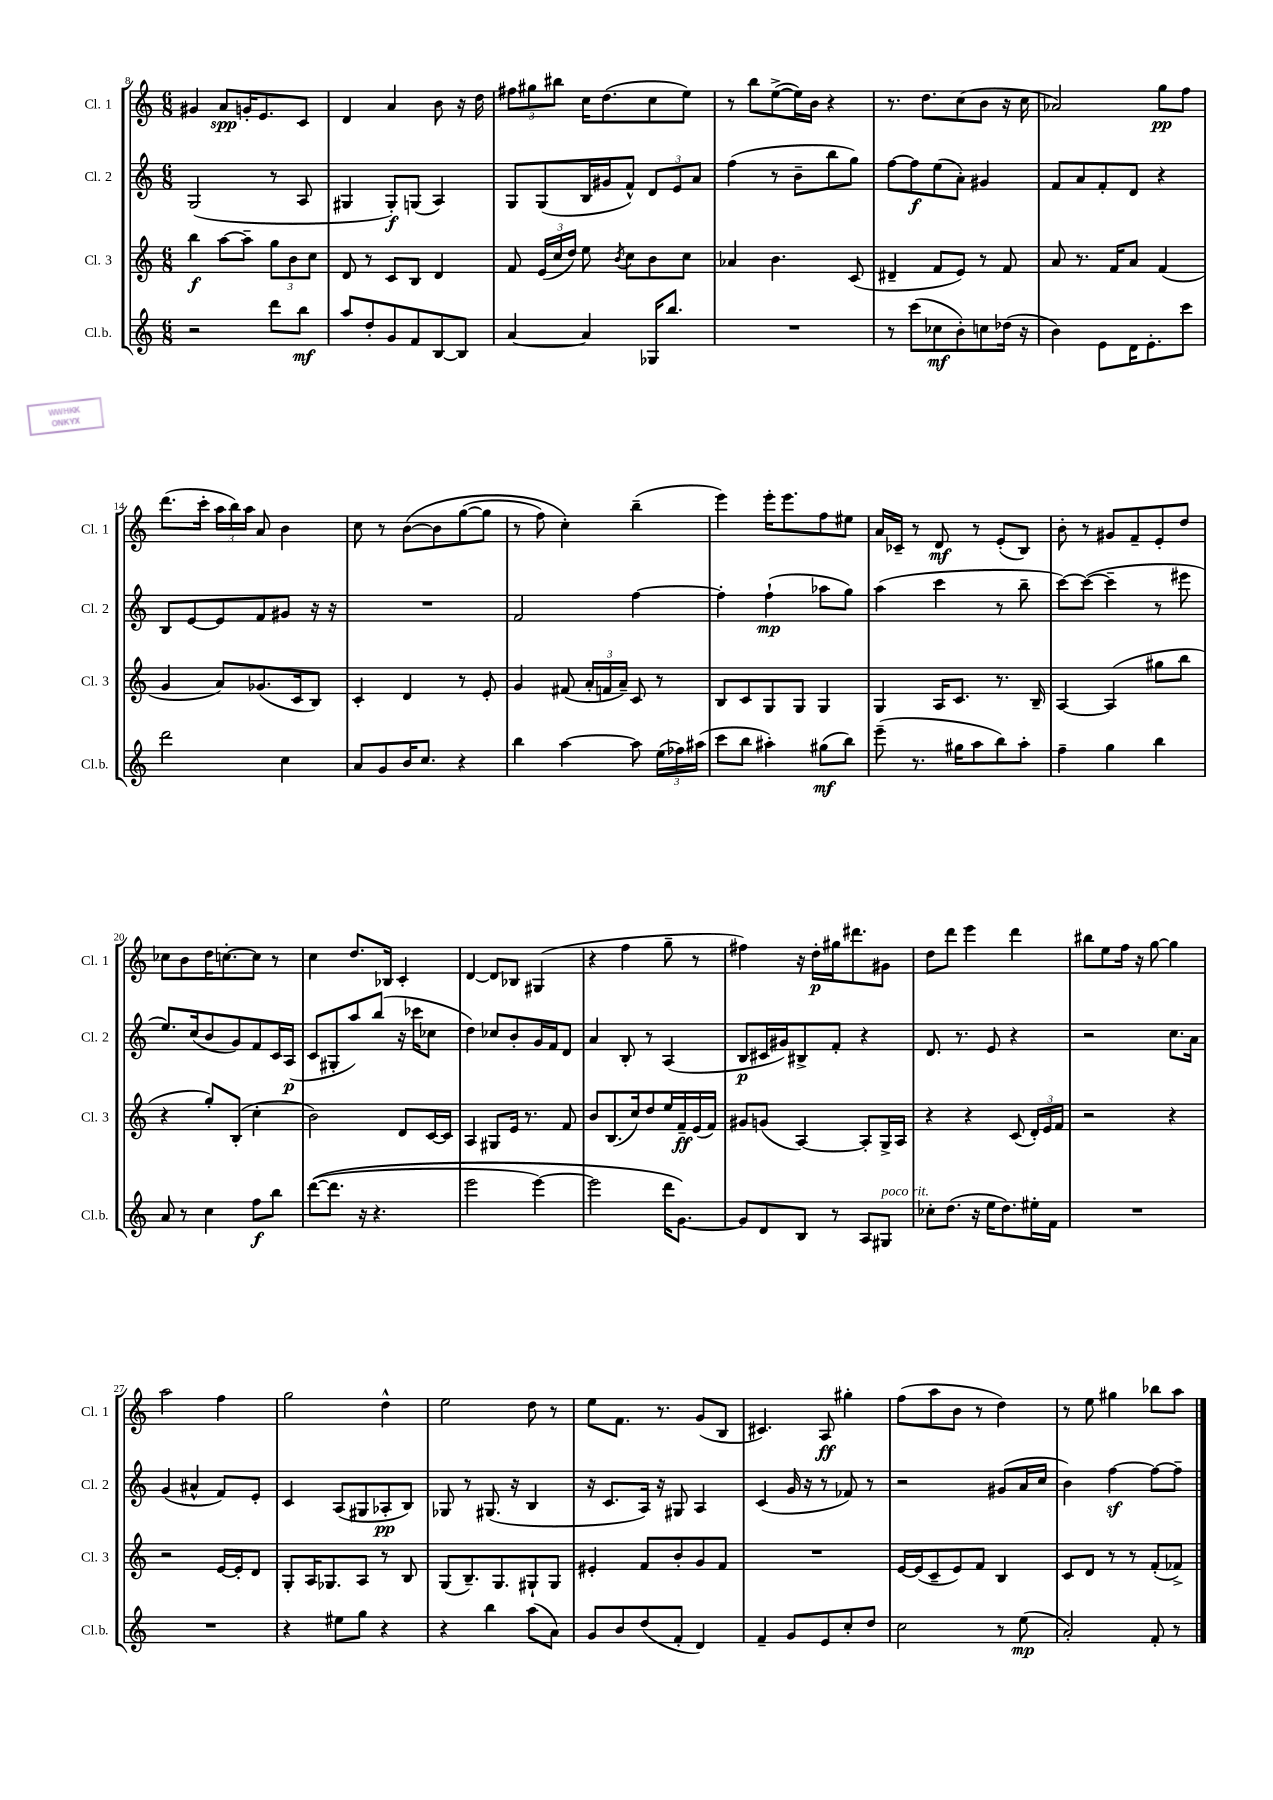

**kern	**kern	**kern	**kern
*staff4	*staff3	*staff2	*staff1
*clefG2	*clefG2	*clefG2	*clefG2
*k[]	*k[]	*k[]	*k[]
*M6/8	*M6/8	*M6/8	*M6/8
2r	4bb	(2G	4g#
.	[8aa	.	8a
.	8aa~]	.	16g'
.	.	.	8.e
8ddd	12gg	8r	.
.	12b	.	.
8bb	.	8A	8c
.	12cc	.	.
=	=	=	=
8aa	8d	4G#	4d
8dd'	8r	.	.
8g	8c	8G#')	4a
8f	8B	(8G	.
[8B	4d	4A)	8b
8B]	.	.	16r
.	.	.	16dd
=	=	=	=
[4a	8f	8G	12ff#
.	.	.	12gg#
.	(24e	(8G	.
.	24cc	.	12bb#
.	24dd)	.	.
4a]	8ee	16B	16cc
.	.	16g#	(8.dd
.	8qb	.	.
.	8cc	8f^^)	.
16G-	8b	12d	8cc
8.bb	.	.	.
.	.	12e	.
.	8cc	.	8ee)
.	.	12a	.
=	=	=	=
2.r	4a-	(4ff	8r
.	.	.	8bb
.	4.b	8r	([8ee^
.	.	8b~	16ee])
.	.	.	16b
.	.	8bb	4r
.	(8c	8gg)	.
=	=	=	=
8r	4d#~	[8ff	8.r
(8ccc	.	8ff]	.
.	.	.	8.dd
8cc-	8f	(8ee	.
8b')	8e)	8a')	(8cc
8cc	8r	4g#	8b
(16dd-	8f	.	16r
16r	.	.	16cc
=	=	=	=
4b)	8a	8f	2a-)
.	8.r	8a	.
8e	.	8f'	.
.	16f	.	.
16d	8a	8d	.
8.e'	.	.	.
.	(4f	4r	8gg
8ccc	.	.	8ff
=	=	=	=
2ddd	4g	8B	(8.ddd
.	.	[8e	.
.	.	.	16ccc'
.	8a)	8e]	24aa
.	.	.	24bb)
.	.	.	24aa
.	(8.g-	8f	8a
4cc	.	8g#	4b
.	16c	.	.
.	8B)	16r	.
.	.	16r	.
=	=	=	=
8a	4c'	2.r	8cc
8g	.	.	8r
16b	4d	.	&([8b
8.cc	.	.	.
.	.	.	8b]
4r	8r	.	([8gg
.	8e'	.	8gg]
=	=	=	=
4bb	4g	2f	8r
.	.	.	8ff)
[4aa	(8f#	.	4cc'&)
.	24a'	.	.
.	24f	.	.
.	24a~)	.	.
8aa]	8c	[4ff	(4bb~
(24ee	8r	.	.
24ff-)	.	.	.
(24aa#	.	.	.
=	=	=	=
8ccc	8B	4ff']	4eee)
8bb	8c	.	.
4aa#')	8G	(4ff`	16eee'
.	.	.	8.eee
.	8G	.	.
(8gg#	4G	8aa-	8ff
8bb)	.	8gg)	8ee#
=	=	=	=
(8eee~	4G	(4aa	16a
.	.	.	16c-~
8.r	.	.	8r
.	16A	4ccc	8d
16gg#	8.c	.	.
8aa	.	.	8r
8bb)	8.r	8r	(8e'
8aa'	.	8bb~	8B)
.	16B~	.	.
=	=	=	=
4ff~	[4A	[8ccc)	8b'
.	.	(8ccc_	8r
4gg	(4A]	4ccc~]	8g#
.	.	.	8f~
4bb	8gg#	8r	8e'
.	8bb	8eee#	8dd
=	=	=	=
8a	4r	8.ee)	8cc-
8r	.	.	8b
.	.	(16cc	.
4cc	8gg')	8b	16dd
.	.	.	[8.cc'
.	(8B'	8g)	.
8ff	4cc'	8f	8cc]
8bb	.	16c	8r
.	.	(16A	.
=	=	=	=
&(([8ddd	2b)	8c	4cc
8.ddd]	.	8G#'	.
.	.	8aa)	8.dd
16r	.	.	.
4.r	.	(8bb	.
.	.	.	16B-
.	8d	16r	4c'
.	.	16ccc-	.
.	[16c	8cc-	.
.	16c]	.	.
=	=	=	=
2eee	4A	4dd)	[4d
.	8G#	8cc-	8d]
.	16e	8b'	8B-
.	8.r	.	.
[4eee)	.	16g	(4G#
.	.	16f	.
.	8f	8d	.
=	=	=	=
2eee]	8b	4a	4r
.	(8.B	.	.
.	.	8B'	4ff
.	16cc)	.	.
.	8dd	8r	.
16ddd	16ee	(4A	8gg~
[8.g&)	16f~	.	.
.	(16e	.	8r
.	16f)	.	.
=	=	=	=
8g]	8g#	8B	4ff#)
8d	(8g	16c#	.
.	.	16g#)	.
8B	[4A)	8B#^	16r
.	.	.	16dd'
8r	.	8f'	16gg#
.	.	.	8.ddd#
8A	8A']	4r	.
8G#	16G^	.	8g#
.	16A	.	.
=	=	=	=
8cc-'	4r	8.d	8dd
(8.dd	.	.	8ddd
.	.	8.r	.
.	4r	.	4eee
16r	.	.	.
16ee	.	8e	.
8.dd)	.	.	.
.	(8c	4r	4ddd
16ee#'	24d')	.	.
.	24e	.	.
16f	.	.	.
.	24f	.	.
=	=	=	=
2.r	2r	2r	8bb#
.	.	.	8ee
.	.	.	16ff
.	.	.	16r
.	.	.	[8gg
.	4r	8.cc	4gg]
.	.	16a	.
=	=	=	=
2.r	2r	(4g	2aa
.	.	4a#^^	.
.	[16e	8f)	4ff
.	16e']	.	.
.	8d	8e'	.
=	=	=	=
4r	8G'	4c	2gg
.	16A	.	.
.	8.G-	.	.
8ee#	.	(8A	.
8gg	8A	8G#	.
4r	8r	8A-'	4dd^^
.	8B	8B)	.
=	=	=	=
4r	(8G	8G-	2ee
.	8.B~)	8r	.
4bb	.	(8.G#	.
.	8.G	.	.
.	.	16r	.
(8aa	8G#`	4B	8dd
8a)	8G#	.	8r
=	=	=	=
8g	4e#'	16r	8ee
.	.	8.c	.
8b	.	.	8.f
(8dd	8f	16A)	.
.	.	16r	8.r
8f'	8b'	8G#	.
4d)	8g	4A	(8g
.	8f	.	8B
=	=	=	=
4f~	2.r	(4c	4.c#)
8g	.	16g	.
.	.	16r	.
8e	.	8r	8A
8cc'	.	8f-)	4gg#'
8dd	.	8r	.
=	=	=	=
2cc	[16e	2r	(8ff
.	(16e]	.	.
.	8c~	.	8aa
.	8e)	.	8b
.	8f	.	8r
8r	4B	(8g#	4dd)
(8ee	.	16a	.
.	.	16cc	.
=	=	=	=
2a')	8c	4b)	8r
.	8d	.	8ee
.	8r	[4ff	4gg#
.	8r	.	.
8f'	(8f'	8ff_	8bb-
8r	8f-^)	8ff~]	8aa
==	==	==	==
*-	*-	*-	*-
